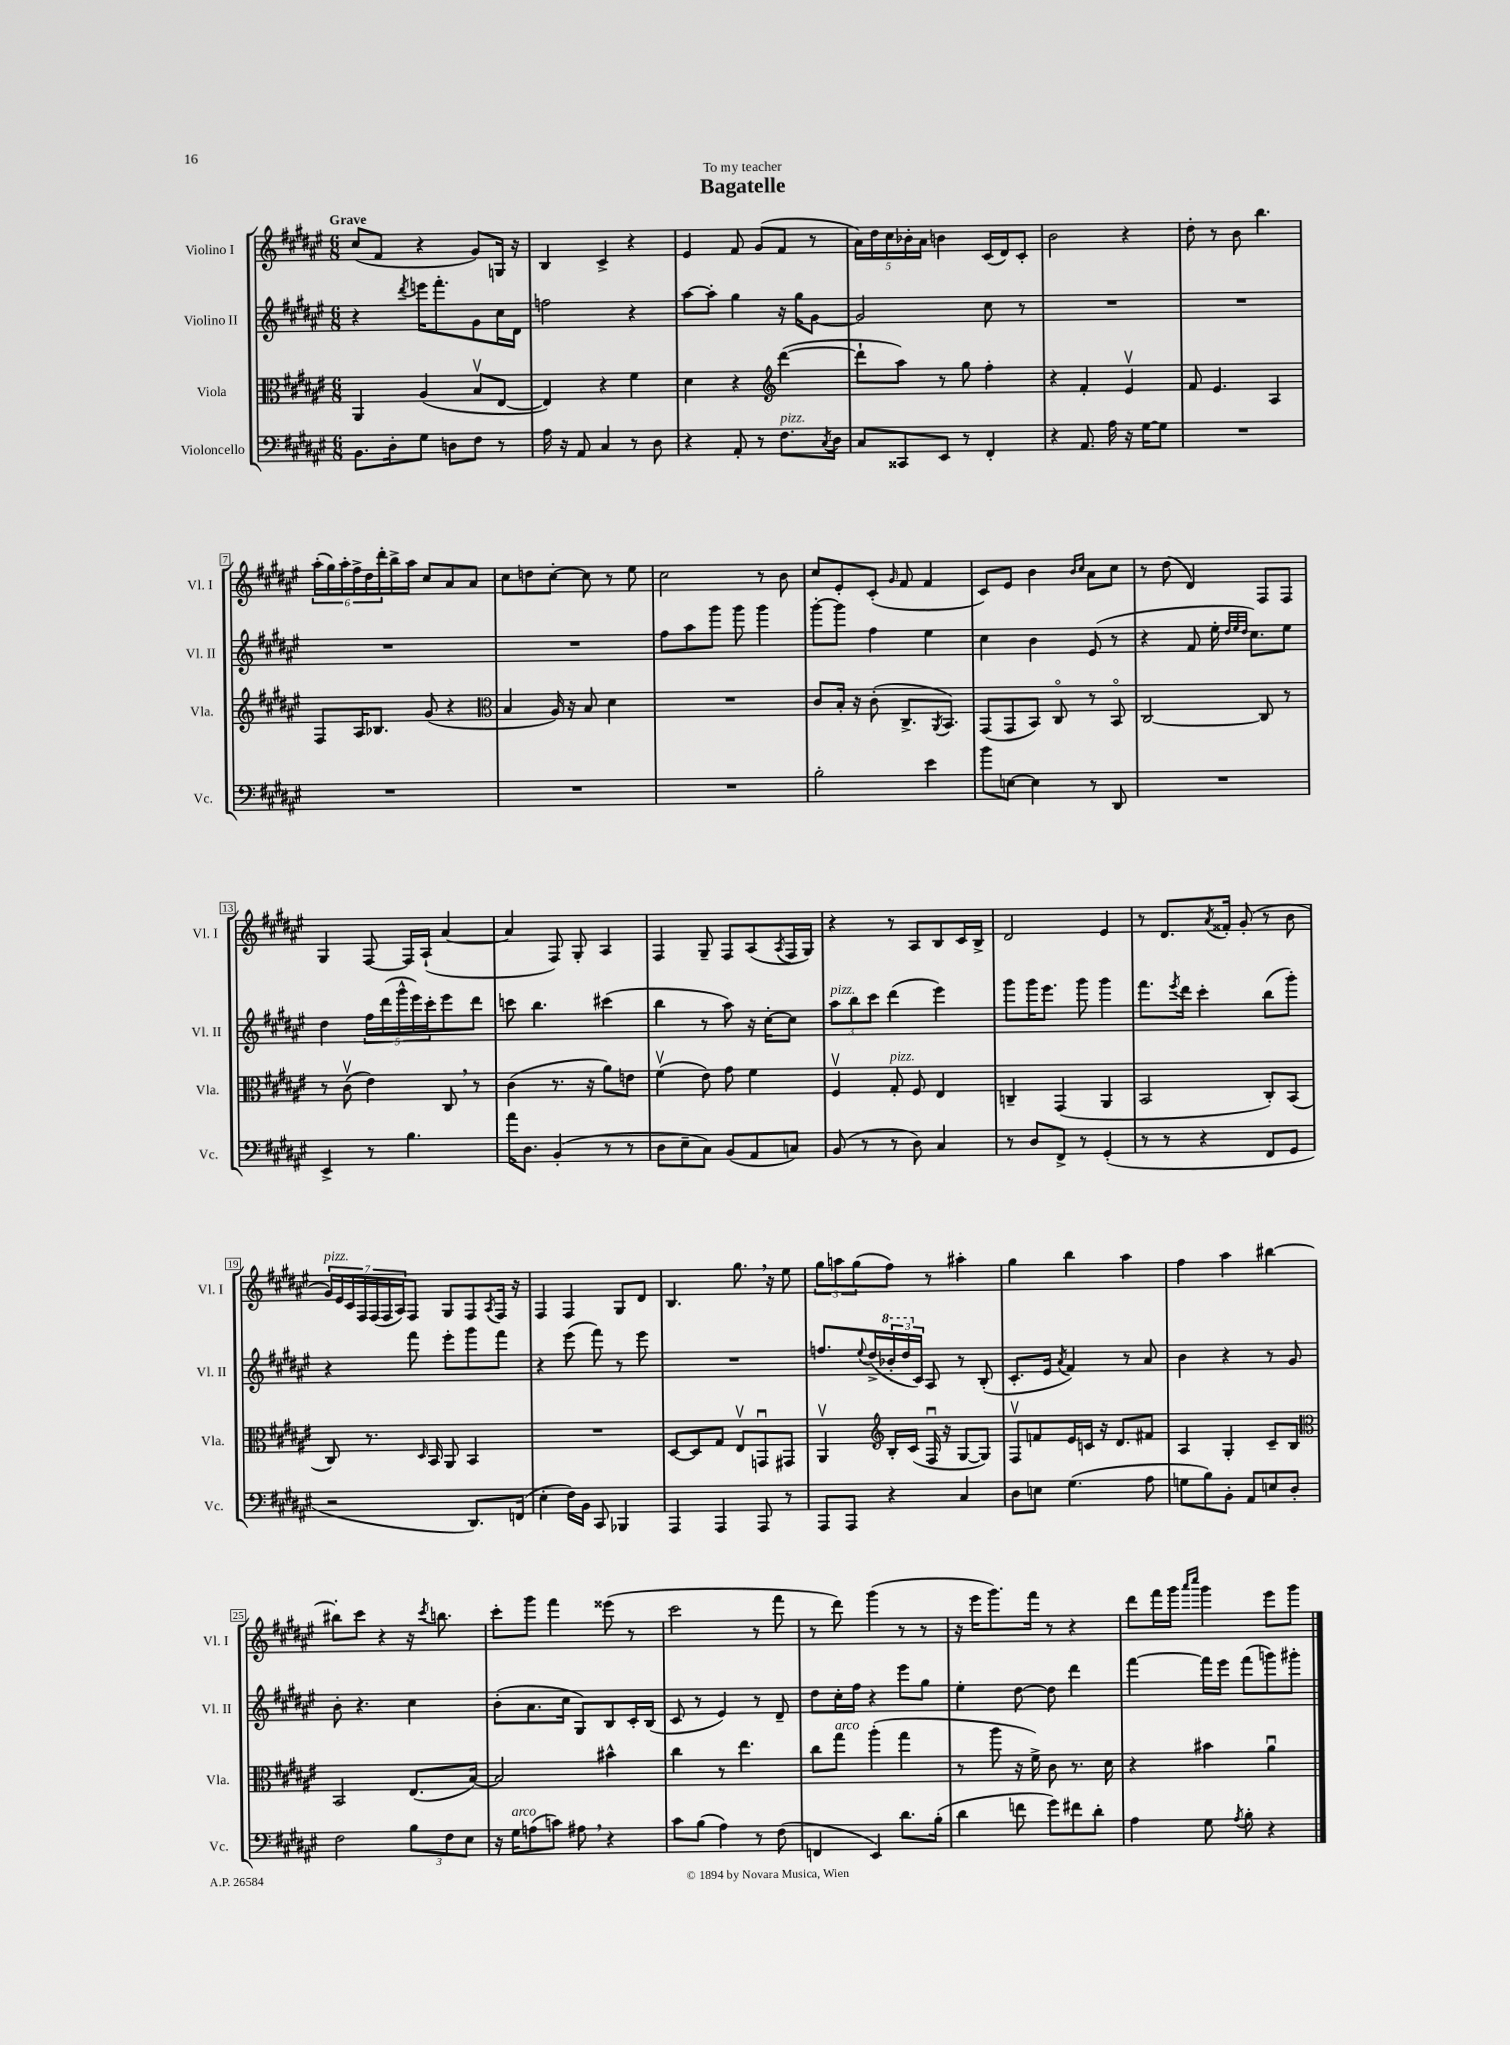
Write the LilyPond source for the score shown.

\header { title = "Bagatelle" dedication = "To my teacher" }
<<
\new StaffGroup <<
\new Staff = "s0" \with { instrumentName = "Violino I" shortInstrumentName = "Vl. I" } {
    \clef treble \key fis \major \numericTimeSignature \time 6/8 \tempo "Grave"
    cis''8( fis'8 r4 gis'8) g16 r16 |
    b4 cis'4-> r4 |
    eis'4 fis'8 gis'8( fis'8 r8 |
    \tuplet 5/4 { ais'16) dis''16 cis''16 bes'16-. ais'16 } b'4 cis'16( dis'16) cis'8-. |
    b'2 r4 |
    dis''8-. r8 b'8 b''4. |
    \tuplet 6/4 { ais''16-.( gis''16) ais''16-. fis''16-> dis''16 dis'''16-. } b''16-> ais''16 cis''8 ais'8 ais'8 |
    cis''8 d''8 cis''8~-. cis''8 r8 eis''8 |
    cis''2 r8 b'8 |
    cis''8 eis'8-. cis'8-.( \grace { gis'16 } fis'8 fis'4 |
    cis'8) eis'8 b'4 \grace { b'16 cis''16 } ais'8 cis''8 |
    r8 dis''8( dis'4) fis8 fis8 |
    gis4 fis8~ fis16 ais16-!( ais'4~ |
    ais'4 fis8) gis8-. ais4 |
    fis4 gis8-- fis8 ais8( \acciaccatura { ais8 } fis16 gis16) |
    r4 r8 ais8 b8 cis'16 b16-> |
    dis'2 eis'4 |
    r8 dis'8. \acciaccatura { ais'8 } fisis'16-. gis'8-.( r8 b'8 |
    \tuplet 7/4 { gis'16^\markup { \italic "pizz." }) eis'16 cis'16 fis16 fis16( fis16 ais16) } fis8 gis8 fis8 \acciaccatura { ais8 } fis16 r16 |
    fis4 fis4 gis8 dis'8 |
    b4. gis''8. \breathe r16 eis''8 |
    \tuplet 3/2 { gis''8 a''8 gis''8( } fis''8) r8 ais''4-. |
    gis''4 b''4 ais''4 |
    fis''4 ais''4 bis''4~ |
    bis''8-. cis'''8 r4 r16 \acciaccatura { cis'''8 } b''8. |
    cis'''8-. gis'''8 fis'''4 eisis'''8( r8 |
    cis'''2 r8 fis'''8 |
    r8 dis'''8) gis'''4( r8 r8 |
    r16 eis'''16 gis'''8.) fis'''16 r8 r4 |
    dis'''8 fis'''16 gis'''16 \grace { ais'''16 cis''''16 } gis'''4 eis'''8 gis'''8 \bar "|." |
}
\new Staff = "s1" \with { instrumentName = "Violino II" shortInstrumentName = "Vl. II" } {
    \clef treble \key fis \major \numericTimeSignature \time 6/8
    r4 \acciaccatura { dis'''8 } e'''16 fis'''8.-. gis'8 cis''16 dis'16 |
    f''2 r4 |
    ais''8~ ais''8-. gis''4 r16 gis''16 gis'8~ |
    gis'2 cis''8 r8 |
    R2. |
    R2. |
    R2. |
    R2. |
    fis''8 ais''8 gis'''8 gis'''8 gis'''4 |
    gis'''8~-. gis'''8 fis''4 eis''4 |
    cis''4 b'4 eis'8( r8 |
    r4 fis'8 eis''16-. \grace { dis''32 eis''32 dis''32 } cis''8.) eis''8 |
    dis''4 \tuplet 5/4 { fis''16 dis'''16( gis'''16-^ eis'''16) cis'''16-. } eis'''8 dis'''8 |
    c'''8 b''4. cis'''4( |
    b''4 r8 ais''8) r16 cis''16~-. cis''8 |
    \tuplet 3/2 { ais''8^\markup { \italic "pizz." } b''8 cis'''8 } dis'''4( eis'''4) |
    gis'''8 gis'''16 eis'''8. gis'''8 gis'''4 |
    fis'''8. \acciaccatura { eis'''8 } dis'''16 cis'''4-. b''8( gis'''8-.) |
    r4 fis'''8 eis'''8-. gis'''8 fis'''8 |
    r4 eis'''8( fis'''8) r8 eis'''8 |
    R2. |
    f''8. \appoggiatura { eis''8 } dis''16->( \tuplet 3/2 { \ottava #1 bes''16-. dis'''16 \ottava #0 cis'16) } ais8 r8 b8-.( |
    cis'8.-. eis'16 \acciaccatura { ais'8 } fis'4) r8 ais'8 |
    b'4 r4 r8 gis'8 |
    b'8-. r4. cis''4 |
    b'8-.( ais'8. cis''16 gis8) b8 cis'16-. b16( |
    cis'8 r8 eis'4) r8 dis'8-- |
    dis''8 cis''16-. fis''16 r4 eis'''8 gis''8 |
    eis''4-. dis''8~ dis''8 dis'''4 |
    fis'''4~ fis'''16 eis'''16 fis'''8( g'''8) gis'''8-. \bar "|." |
}
\new Staff = "s2" \with { instrumentName = "Viola" shortInstrumentName = "Vla." } {
    \clef alto \key fis \major \numericTimeSignature \time 6/8
    ais,4 ais4( b8\upbow eis8~ |
    eis4) r4 fis'4 |
    dis'4 r4 \clef treble dis'''4~( |
    dis'''8-! ais''8) r8 gis''8 fis''4-. |
    r4 fis'4-. eis'4\upbow |
    fis'8 eis'4. ais4 |
    fis8 ais16 bes8. gis'8( r4 |
    \clef alto b4 ais16) r16 b8 dis'4 |
    R2. |
    cis'8 b16-. r16 cis'8-.( cis8.-> \acciaccatura { ais,8 } b,8.) |
    gis,8( gis,8 b,8) cis8\flageolet r8 b,8\flageolet |
    cis2~ cis8 r8 |
    r8 cis'8\upbow( eis'4) cis8 \breathe r8 |
    cis'4( r8. r16 ais'8) e'8 |
    fis'4\upbow( eis'8) gis'8 fis'4 |
    fis4\upbow gis8-.^\markup { \italic "pizz." } fis8 eis4 |
    c4-- gis,4( ais,4 |
    b,2 cis8-.) b,8( |
    cis8) r8. \grace { dis16 } b,16 ais,8 b,4 |
    R2. |
    dis8~ dis8 gis8 eis8\upbow g,8\downbow gis,8 |
    ais,4\upbow \clef treble b16-. cis'16( fis16\downbow r16 gis8~ gis8) |
    fis8\upbow f'8 eis'16 c'16 r16 dis'8. fis'8 |
    ais4 gis4-. cis'8-- b8 |
    \clef alto b,2 eis8.( b16~) |
    b2 bis'4-^ |
    cis''4 r8 eis''4. |
    cis''8 gis''8^\markup { \italic "arco" } ais''4-.( gis''4 |
    r8 ais''8 r16 fis'16->) cis'8 r8. dis'16 |
    r4 bis'4 ais'4\downbow \bar "|." |
}
\new Staff = "s3" \with { instrumentName = "Violoncello" shortInstrumentName = "Vc." } {
    \clef bass \key fis \major \numericTimeSignature \time 6/8
    b,8. dis16-. gis8 d8 fis8 r8 |
    ais16 r16 ais,8 cis4 r8 dis8 |
    r4 ais,8-. r8 fis8.^\markup { \italic "pizz." } \acciaccatura { cis8 } dis16 |
    cis8 cisis,8 eis,8 r8 fis,4-. |
    r4 ais,8. ais16 r16 gis16~ gis8 |
    R2. |
    R2. |
    R2. |
    R2. |
    b2-. eis'4 |
    b'8 e8~ e4 r8 dis,8 |
    R2. |
    eis,4-> r8 b4. |
    ais'16 dis8. b,4-.( r8 r8 |
    dis8 eis8-- cis8) b,8( ais,8 c8) |
    b,8( r8 r8 dis8) cis4 |
    r8 dis8 fis,8-> r8 gis,4-.( |
    r8 r8 r4 fis,8 gis,8 |
    r2 dis,8.) f,16( |
    eis4-. fis16) b,16 cis,8 bes,,4 |
    ais,,4 ais,,4 ais,,8 r8 |
    ais,,8 ais,,8 r4 cis4 |
    dis8 e8 gis4.( ais8 |
    g8 b8) b,8-. ais,8 e8 dis8-. |
    fis2 \tuplet 3/2 { b8 fis8 eis8 } |
    r16 gis16^\markup { \italic "arco" } a8( c'8) ais8 \breathe r4 |
    cis'8 b8( ais4) r8 fis8( |
    f,4 eis,4) dis'8. b16-.( |
    dis'4 f'8 gis'8) fis'8 dis'8-. |
    ais4 gis8 \acciaccatura { ais8 } b8-. r4 \bar "|." |
}
>>
>>
\layout { \context { \Score \override BarNumber.stencil = #(make-stencil-boxer 0.1 0.3 ly:text-interface::print) } }
